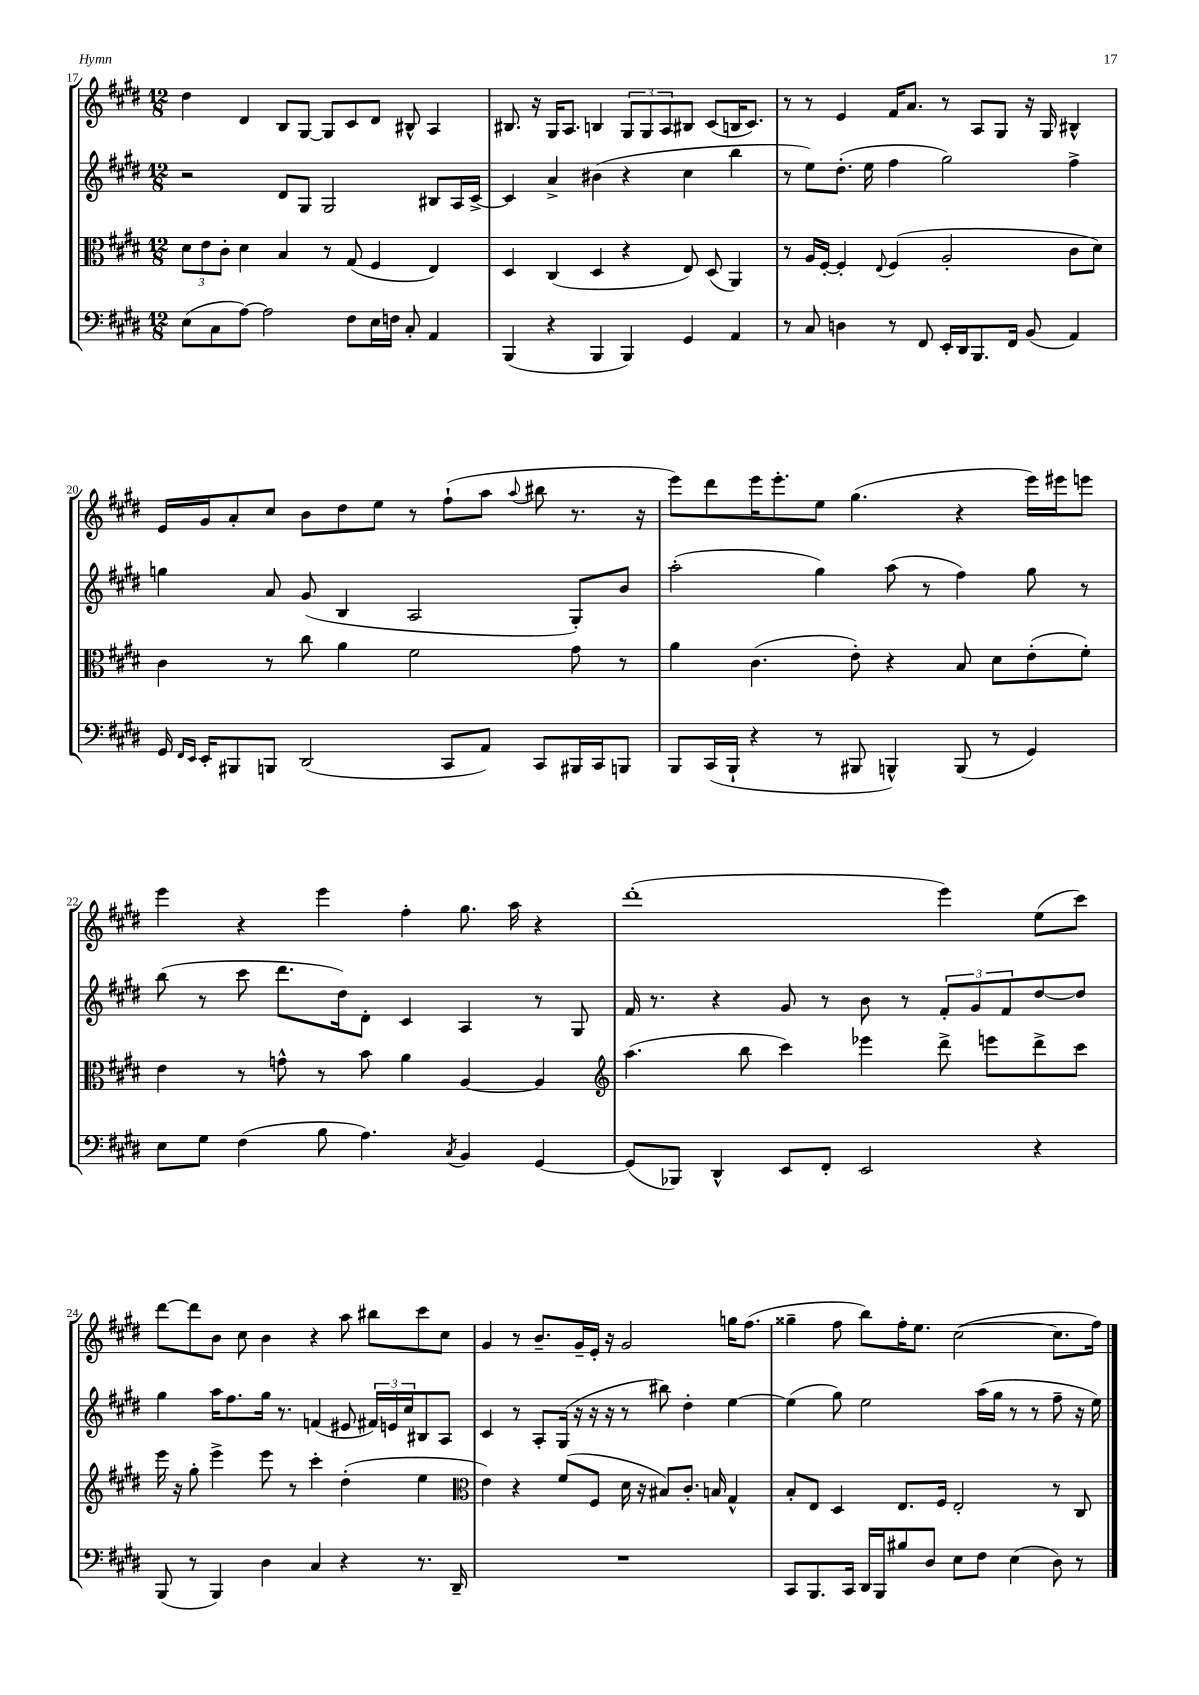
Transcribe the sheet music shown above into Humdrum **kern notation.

**kern	**kern	**kern	**kern
*staff4	*staff3	*staff2	*staff1
*clefF4	*clefC3	*clefG2	*clefG2
*k[f#c#g#d#]	*k[f#c#g#d#]	*k[f#c#g#d#]	*k[f#c#g#d#]
*M12/8	*M12/8	*M12/8	*M12/8
(8E	12d#	2r	4dd#
.	12e	.	.
8C#	.	.	.
.	12c#'	.	.
[8A)	4d#	.	4d#
2A]	.	.	.
.	4B	8d#	8B
.	.	8G#	[8G#
.	8r	2G#	8G#]
8F#	(8G#	.	8c#
16E	4F#	.	8d#
16F	.	.	.
8C#'	.	.	8B#^^
4AA	4E)	8B#	4A
.	.	16A	.
.	.	[16c#^	.
=	=	=	=
(4BBB	4D#	4c#]	8.B#
.	.	.	16r
4r	(4C#	4a^	16G#
.	.	.	8.A
4BBB	4D#	(4b#	4B
4BBB)	4r	4r	12G#
.	.	.	12G#
.	.	.	12A
4GG#	8E)	4cc#	8B#
.	(8D#	.	(8c#
4AA	4AA)	4bb	16B
.	.	.	8.c#)
=	=	=	=
8r	8r	8r	8r
8C#	16A	8ee)	8r
.	[16F#'	.	.
4D	4F#']	(8.dd#'	4e
.	.	16ee	.
.	8qqE	.	.
8r	(4F#	4ff#	16f#
.	.	.	8.a
8FF#	.	.	.
16EE'	2A'	2gg#)	8r
16DD#	.	.	.
8.BBB	.	.	8A
.	.	.	8G#
16FF#	.	.	.
(8BB	.	.	16r
.	.	.	16G#
4AA)	8c#	4ff#^	4B#^^
.	8d#)	.	.
=	=	=	=
16GG#	4c#	4gg	16e
16qqFF#	.	.	.
16qqEE	.	.	.
16EE'	.	.	16g#
8BBB#	.	.	8a'
8BBB	8r	8a	8cc#
(2DD#	8cc#	(8g#	8b
.	4a	4B	8dd#
.	.	.	8ee
.	2f#	2A	8r
8CC#	.	.	(8ff#`
8AA)	.	.	8aa
.	.	.	8qqaa
8CC#	.	.	8bb#
16BBB#	8g#	8G#')	8.r
16CC#	.	.	.
8BBB	8r	8b	.
.	.	.	16r
=	=	=	=
8BBB	4a	(2aa'	8eee)
(16CC#	.	.	8ddd#
16BBB`	.	.	.
4r	(4.c#	.	16eee
.	.	.	8.eee'
8r	.	4gg#)	8ee
8BBB#	8e')	.	(4.gg#
4BBB^^)	4r	(8aa	.
.	.	8r	.
(8BBB	8B	4ff#)	4r
8r	8d#	.	.
4GG#)	(8e'	8gg#	16eee)
.	.	.	16eee#
.	8f#')	8r	8eee
=	=	=	=
8E	4e	(8bb	4eee
8G#	.	8r	.
(4F#	8r	8ccc#	4r
.	8g^^	8.ddd#	.
8B	8r	.	4eee
.	.	16dd#)	.
4.A)	8b	8d#'	.
.	4a	4c#	4ff#'
8qC#	.	.	.
4BB	[4A	4A	8.gg#
.	.	.	16aa
[4GG#	4A]	8r	4r
.	.	8G#	.
=	=	=	=
*	*clefG2	*	*
(8GG#]	(4.aa	16f#	(1ddd#'
.	.	8.r	.
8BBB-)	.	.	.
4DD#^^	.	4r	.
.	8bb	.	.
8EE	4ccc#)	8g#	.
8FF#'	.	8r	.
2EE	4eee-	8b	.
.	.	8r	.
.	8ddd#^	12f#'	4eee)
.	.	12g#	.
.	8eee	.	.
.	.	12f#	.
4r	8ddd#^	[8dd#	(8ee
.	8ccc#	8dd#]	8ccc#)
=	=	=	=
(8BBB	16eee	4gg#	[8ddd#
.	16r	.	.
8r	8gg#'	.	8ddd#]
4BBB)	4eee^	16aa	8b
.	.	8.ff#	.
.	.	.	8cc#
4D#	8eee	16gg#	4b
.	.	8.r	.
.	8r	.	.
4C#	4ccc#'	(4f	4r
4r	(4dd#'	8e#	8aa
.	.	24f#)	8bb#
.	.	24e	.
.	.	24cc#	.
8.r	4ee	8B#	8ccc#
.	.	8A	8cc#
16DD#~	.	.	.
=	=	=	=
*	*clefC3	*	*
1.r	4e)	4c#	4g#
.	4r	8r	8r
.	.	8A'	8.b~
.	(8f#	(16G#	.
.	.	16r	16g#~
.	8F#	16r	16e'
.	.	16r	16r
.	16d#	8r	2g#
.	16r	.	.
.	8B#)	8bb#)	.
.	8.c#'	4dd#'	.
.	16B	.	.
.	4G#^^	[4ee	16gg
.	.	.	(8.ff#
=	=	=	=
8CC#	8B'	(4ee]	4gg##~
8.BBB	8E	.	.
.	4D#	8gg#)	8ff#
16CC#	.	.	.
16DD#	.	2ee	8bb)
16BBB	.	.	.
8B#	8.E	.	16ff#'
.	.	.	8.ee
8D#	.	.	.
.	16F#	.	.
8E	2E'	.	([2cc#
8F#	.	(16aa	.
.	.	16gg#	.
(4E	.	8r	.
.	.	8r	.
8D#)	8r	8ff#~	8.cc#]
8r	8C#	16r	.
.	.	16ee)	16ff#)
==	==	==	==
*-	*-	*-	*-
